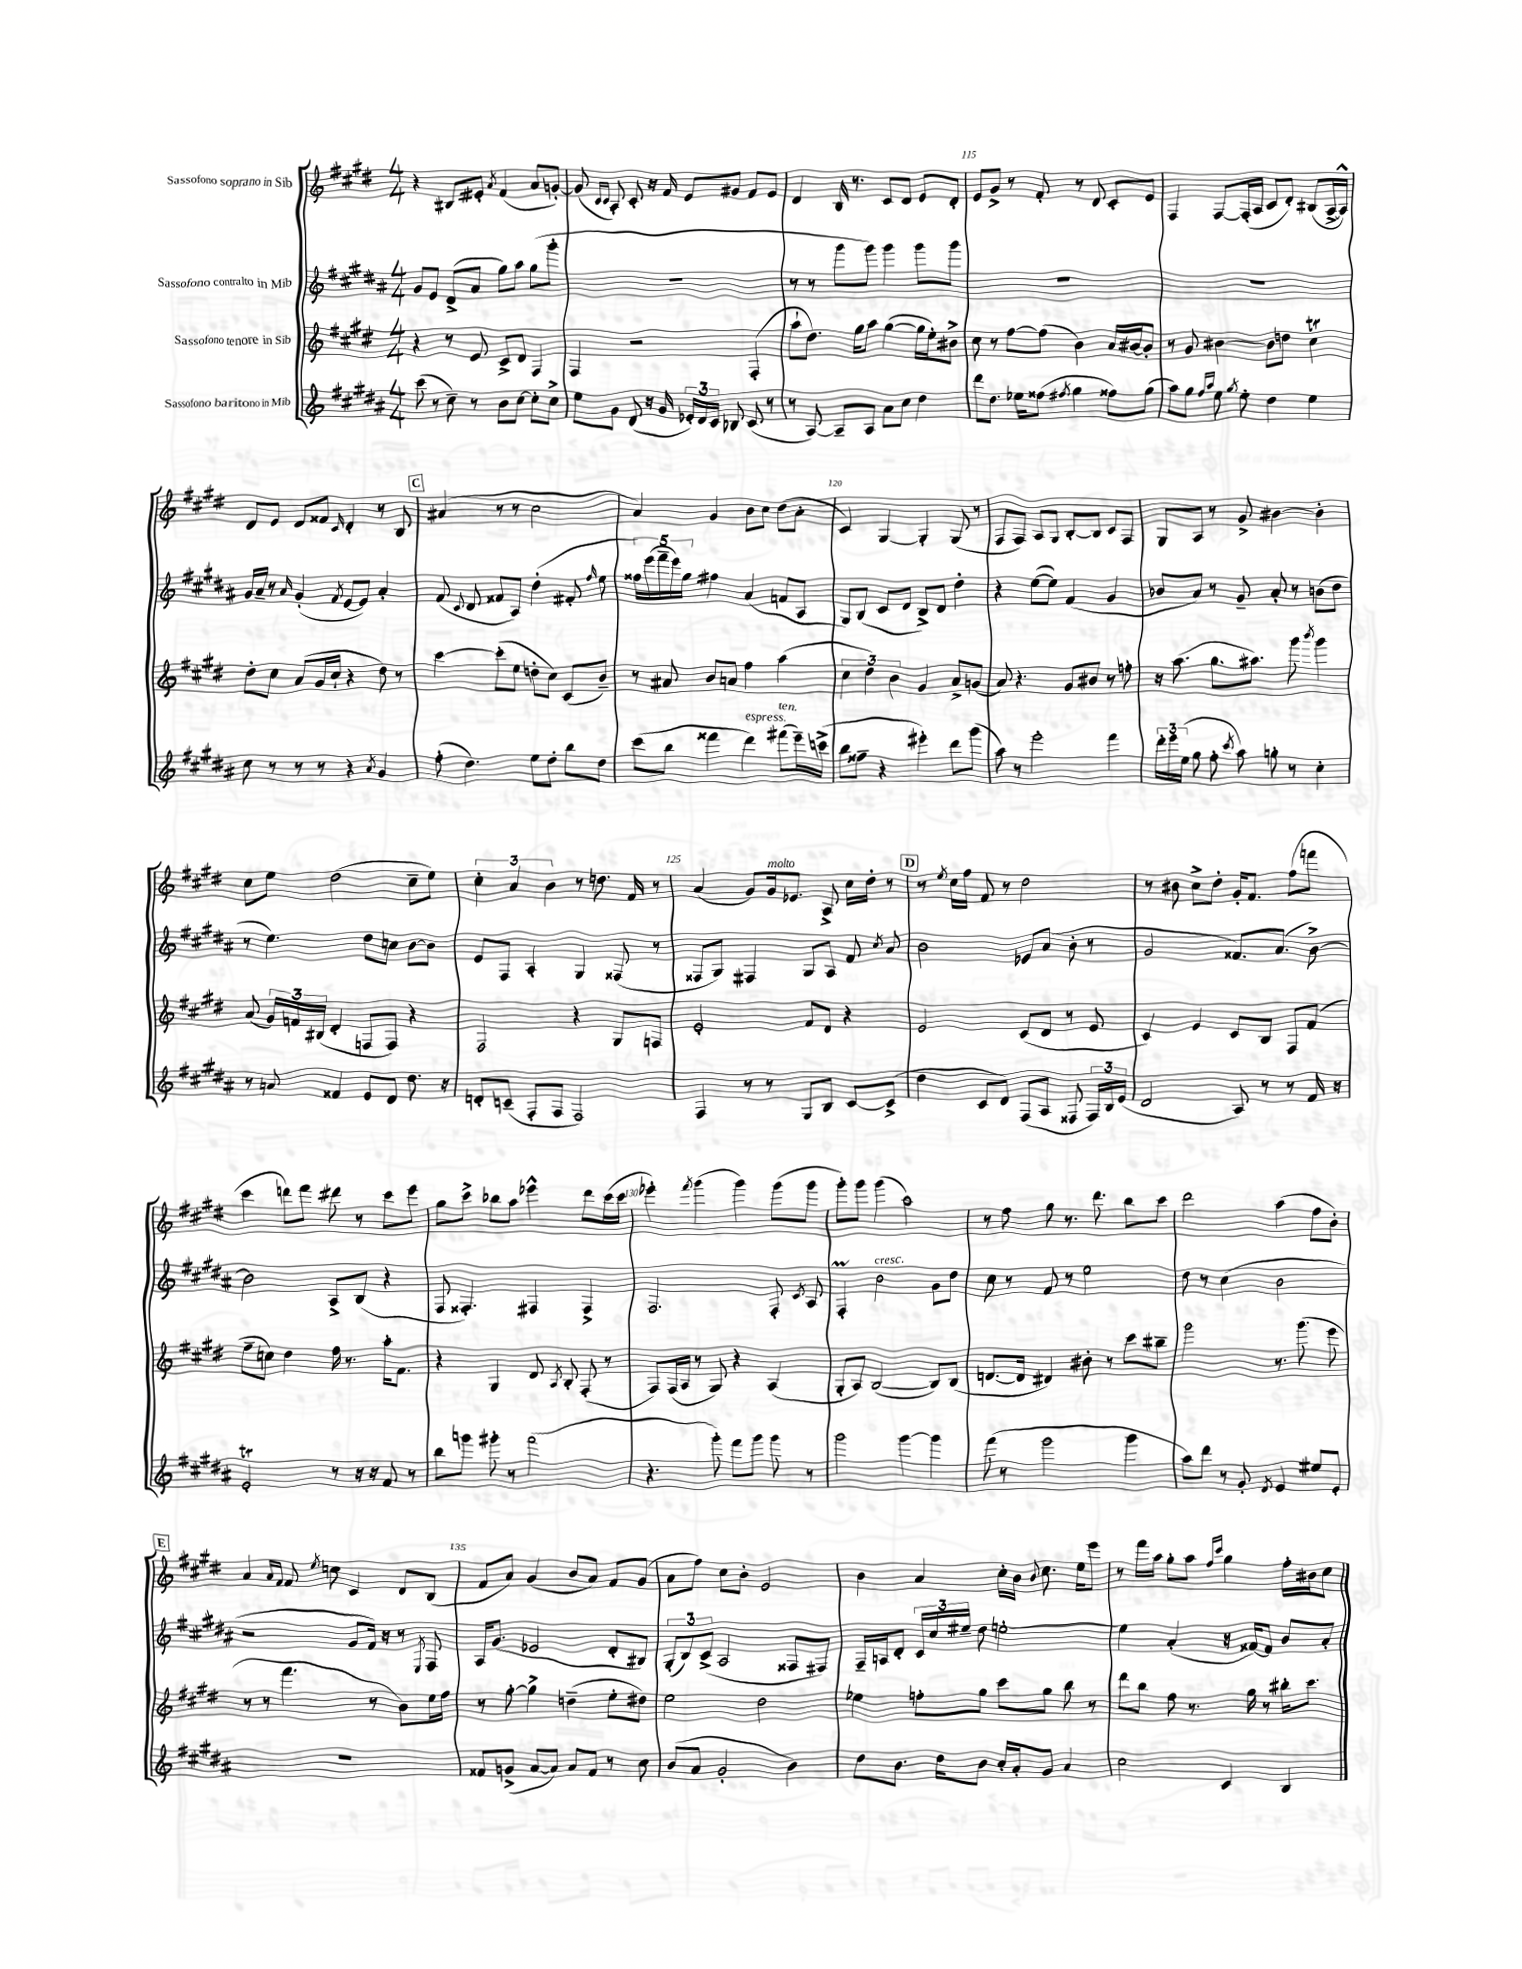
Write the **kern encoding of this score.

**kern	**kern	**kern	**kern
*part4	*part3	*part2	*part1
*staff4	*staff3	*staff2	*staff1
*I"Sassofono baritono in Mib	*I"Sassofono tenore in Sib	*I"Sassofono contralto in Mib	*I"Sassofono soprano in Sib
*clefG2	*clefG2	*clefG2	*clefG2
*k[f#c#g#d#a#]	*k[f#c#g#d#]	*k[f#c#g#d#a#]	*k[f#c#g#d#]
*M4/4	*M4/4	*M4/4	*M4/4
=112	=112	=112	=112
(8ccc#\	4r	8g#/L	4r
8r	.	8e/J	.
8cc#~\)	8r	(8d#^/L	8B#X/L
8r	8e/	8a#/J	8e#X'/J
.	.	.	8qa/
8b\L	8c#^/L	8gg#\L)	(4f#/
[8cc#\J	8d#/J	8aa#\J	.
8cc#'\L]	4F#/	(8gg#\L	8a/L
8cc#^\J	.	8ggg#'\J	[8gn'/J)
=113	=113	=113	=113
8ee\L	4F#/	1r	(8g/]
.	.	.	16qqc#/LL
.	.	.	16qqc#/JJ
8g#\J	.	.	8A'/)
(8d#/	2r	.	8c#'/
16r	.	.	16r
16g#/	.	.	16f#/
24e-X'/LL)	.	.	8e/L
24d#/	.	.	.
24c#/JJ	.	.	.
8B-X/	.	.	8g#X/J
(8c#/	(4F#'/	.	8f#/L
8r	.	.	8e/J
=114	=114	=114	=114
8r	8aa`\L	8r	4d#/
[8A#/)	8.dd#\J)	8r	.
8A#~/L]	.	8ggg#\L	16B/
.	16gg#\KL	.	8.r
8A#/J	8aa\J	8ggg#\J)	.
8a#\L	([4gg#\	4ggg#\	8c#/L
8cc#\J	.	.	8d#/J
4dd#\	16gg#\LL]	8ggg#\L	8e/L
.	16ee'\J)	.	.
.	8b#X^\J	8ggg#\J	8d#'/J
=115	=115	=115	=115
8ddd#\L	8cc#\	1r	8e/L
8.dd#\J	8r	.	8g#^/J
.	[8ff#\L	.	8r
16ee-X\KL	.	.	.
(8ff##X\J	(8ff#\J]	.	8f#'/
8qff#X/	.	.	.
4gg#\	4b\)	.	8r
.	.	.	8d#/
8ff##X\L)	16a/LL	.	8c#'/L
.	[16b#X/J	.	.
(8gg#\J	8b#'/J]	.	8e/J
=116	=116	=116	=116
8aa#\L)	8r	1r	4F#/
8gg#\J	8g#/	.	.
16qqff#/LL	.	.	.
16qqaa#/JJ	.	.	.
8ee\	[4b#X\	.	[8F#/L
8qgg#/	.	.	.
8ee'\	.	.	(16F#'/L]
.	.	.	16A/JJ
4dd#\	8b#\L]	.	8c#/L
.	8ddn\J	.	8d#'/J)
4ee\	4cc#T\	.	(8B#X/L
.	.	.	[16A^/L
.	.	.	16A^^/JJ])
!!LO:LB:g=z
=117	=117	=117	=117
8cc#\	8dd#'\L	16g#/LL	8d#/L
.	.	16a#~/JJ	.
8r	8cc#\J	8r	8e/J
.	.	16qqa#/	.
8r	(8a/L	(4g#'/	8d#/L
8r	16g#/L	.	8f##X/J
.	16cc#`/JJ	.	.
.	.	8qf#/	16qqc#/
4r	4r	[8e/L	4d#'/
.	.	8e/J])	.
8qa#/	.	.	.
4g#/	8dd#\)	4a#'/	8r
.	8r	.	8B/
!!LO:REH:place=s1:t=C
=118	=118	=118	=118
(8ff#'\	[4ccc#\	(8f#/	(4a#X/
.	.	8qqc#/	.
4.dd#\)	.	8d#/	.
.	(8ccc#'\L]	8f##X/L	8r
.	8ee\J	8A#/J)	8r
8ee\L	8ddn'\L	(4dd#'\	2cc#\
8dd#'\J	8cc#\J)	.	.
8bb\L	(8c#/L	8f#X'/	.
.	.	16qqff#/	.
8dd#\J	8b~/J)	8ee\	.
=119	=119	=119	=119
(8ccc#\L	8r	20ff##X\LL)	4a/)
.	.	(20eee\	.
.	.	20fff#~\	.
8bb\J	8a#X/	.	.
.	.	20eee\)	.
.	.	20gg#\JJ	.
4fff##X\	8b/L	4ff#X\	4g#/
.	8an/J	.	.
!LO:TX:a:i:t=espress.	!	!	!
4ddd#\)	4ff#\	(4a#/	8b\L
.	.	.	8cc#\J
!LO:TX:a:i:t=ten.	!	!	!
(8fff#X\L	(4aa\	8fn/L	(8dd#\L
16eee~\L)	.	8A#/J	8a'\J
(16cccn^\JJ	.	.	.
=120	=120	=120	=120
8bb\L	6cc#\	8G#/L)	4c#/)
8ff##X~\J	.	(8B/J	.
.	6dd#\)	.	.
4r	.	8c#/L	[4G#/
.	6b\	.	.
.	.	8d#/J	.
4eee#X'\)	4g#/	8B^/L)	4G#'/]
.	.	8d#/J	.
8ddd#\L	8a^/L	4dd#'\	(8G#/
(8ggg#\J	(8gn/J	.	8r
=121	=121	=121	=121
8aa#\)	8a/)	4r	8F#/L
8r	4.r	.	8F#/J)
2eee'\	.	([8ee\L	8A/L
.	.	8ee\J])	8G#/J
.	8g#/L	(4f#/	[8B'/L
.	8b#X/J	.	8B/J]
4fff#\	8r	4g#/	8c#/L
.	8ffn'\	.	8F#/J
=122	=122	=122	=122
24ddd#'\LL	16r	8b-X/L	8G#/L
24eee\	.	.	.
.	(8.aa\	.	.
(24ee\JJ	.	.	.
8gg#\	.	8a#/J)	8A/J
8ff#'\	8.gg#\L	8r	8r
8qccc#/	.	.	.
8aa#\)	.	8g#~/	8g#^/
.	8.aa#X\J)	.	.
8ggn'\	.	8a#'/	[4b#X\
8r	8ggg#\	8r	.
.	8qbbb/	.	.
4cc#'\	4ggg#\	(8bn\L	4b#'\]
.	.	8dd#\J	.
!!LO:LB:g=z
=123	=123	=123	=123
8r	(8a/	8r	8cc#\L
8an/	24g#/LL)	4.ee\)	8ee\J
.	24fn/	.	.
.	(24B#X/JJ	.	.
4f##X/	4d#'/	.	(2dd#\
8e/L	8Fn/L	8dd#\L	.
8d#/J	8F/J)	8ccn\J	.
8.dd#\	4r	[8b\L	8cc#~\L
.	.	8b\J]	8ee\J)
16r	.	.	.
=124	=124	=124	=124
8dn'/L	2F#/	8e/L	6cc#'\
(8cn~/J	.	8F#/J	.
.	.	.	6a/
8F#'/L	.	4A#'/	.
.	.	.	6b\
8F#/J	.	.	.
2F#/)	4r	4G#/	8r
.	.	.	8.ddn\
.	8G#/L	(8F##X/	.
.	.	.	16f#/
.	8Fn/J	8r	8r
=125	=125	=125	=125
4F#/	2e'/	8F##X/L	(4a/
.	.	8G#/J)	.
8r	.	4F#X/	8g#/L)
!	!	!	!LO:TX:a:i:t=molto
8r	.	.	16g#/k
.	.	.	8.e-X/J
8G#/L	8f#/L	8G#/L	.
8B/J	8d#/J	8A#/J	8A^/
[8c#/L	4r	8f#/	16cc#\LL
.	.	.	16dd#'\JJ
.	.	8qcc#/	.
(8c#^/J]	.	8a#/	8r
!!LO:REH:place=s1:t=D
=126	=126	=126	=126
4dd#\	2e/	2b\	8r
.	.	.	8qee/
.	.	.	16cc#\LL
.	.	.	16ff#\JJ
8c#/L	.	.	8f#/
8d#/J)	.	.	8r
(8F#/L	(8c#/L	8e-X/L	2dd#\
8A#/J	8d#/J	(8a#/J	.
8F##X/	8r	8b'\	.
24F##/LL)	8e/	8r	.
24B/	.	.	.
(24e/JJ	.	.	.
=127	=127	=127	=127
2d#/	4c#/)	2g#/	8r
.	.	.	8b#X\
.	4e/	.	8cc#^\L
.	.	.	8dd#'\J
8A#/)	8c#/L	8.f##X/L)	16g#'/KL
.	.	.	8.f#/J
8r	8B/J	.	.
.	.	(8.a#/J	.
8r	8F#/L	.	(8ff#\L
16f#/	(8f#/J	[8b^\)	8fffn\J
16r	.	.	.
!!LO:LB:g=z
=128	=128	=128	=128
2eT'/	8ff#~\L	2b\]	4ccc#\
.	8ccn\J)	.	.
.	4dd#\	.	8dddn\L)
.	.	.	8fff#\J
8r	16ff#\	8A#^/L	8ddd#X\
.	8.r	.	.
16r	.	(8B/J	8r
16r	.	.	.
8f#/	16aa'\KL	4r	8ccc#\L
.	8.f#\J	.	.
8r	.	.	8eee\J
=129	=129	=129	=129
8bb\L	4r	8F#/	8gg#\L
8gggn\J	.	4.F##X'/)	8ccc#^\J
8ggg#X'\	4G#/	.	8bb-X\L
8r	.	.	8aa\J
(2fff#\	8d#/	4F#X/	4eee-X^^\
.	8qA/	.	.
.	8B'/	.	.
.	(8F#'/	4F#^/	8ddd#\L
.	8r	.	(16ccc#\L
.	.	.	16ccc#\JJ
=130	=130	=130	=130
4.r	8F#/L)	2.F#/	4eee-X'\)
.	(16F#/L	.	.
.	16A/JJ	.	.
.	.	.	8qfff#/
.	8r	.	(4ggg#\
8ggg#'\)	8G#/)	.	.
8fff#\L	4r	.	4ggg#\)
8ggg#\J	.	.	.
8ggg#\	(4A/	8F#'/	(8ggg#\L
.	.	8qc#/	.
8r	.	8A#/	8ggg#\J
=131	=131	=131	=131
2ggg#\	8G#'/L	4F#M'/	8ggg#'\L)
.	8A/J)	.	8ggg#\J
!	!	!LO:TX:a:i:t=cresc.	!
.	([2B/	2b\	(4ggg#\
[4ggg#\	.	.	2aa\)
4ggg#\]	8B/L])	8g#\L	.
.	(8B/J	8dd#\J	.
=132	=132	=132	=132
(8fff#\	[8.dn/L	8cc#\	8r
8r	.	8r	8ff#\
.	16d/Jk]	.	.
2ggg#\	4d#X/)	8f#/	8gg#\
.	.	8r	8.r
.	8b#X'\	2ee\	.
.	.	.	8.ddd#\
.	8r	.	.
4ggg#\	8ccc#\L	.	8bb\L
.	8bb#X~\J	.	8ccc#\J
=133	=133	=133	=133
8aa#\L)	2ggg#\	8dd#\	2ddd#\
8ddd#\J	.	8r	.
8r	.	(4cc#\	.
8g#'/	.	.	.
8qd#/	.	.	.
4e/	8.r	2b\	(4aa\
.	(8.ggg#\	.	.
8ee#X/L	.	.	8ff#\L
8e'/J	8eee\	.	8b'\J)
!!LO:LB:g=z
!!LO:REH:place=s1:t=E
=134	=134	=134	=134
1r	8r	2r	4a/
.	8r	.	.
.	.	.	16qqa/LL
.	.	.	16qqf#/JJ
.	4.fff#\	.	8f#/
.	.	.	8qee/
.	.	.	8ccn\
.	.	8g#/L	4c#/
.	8r	16f#/Jk)	.
.	.	16r	.
.	8b\L)	8r	8d#/L
.	.	8qE/	.
.	16ee\L	8F#/	(8B/J
.	16ff#\JJ	.	.
=135	=135	=135	=135
8f##X/L	8r	16A#/KL	8f#/L
.	.	(8.g#/J	.
(8gn^/J	[8gg#'\	.	8a/J)
[8a#/L	4gg#^\]	2e-X/	(4g#/
8a#/J])	.	.	.
8a#/L	(4ddn~\	.	8b/L
8f##/J	.	.	8a/J)
8r	8ee'\L	8d#'/L	8f#/L
8cc#\	8dd#X\J)	8B#X/J)	(8g#/J
=136	=136	=136	=136
(8b/L	2ee\	(12G#'/L	8a\L
.	.	12B/)	.
8a#/J	.	.	8ff#\J)
.	.	(12c#^/J	.
2g#'/	.	2A#/	8cc#\L
.	.	.	8b'\J
.	2dd#\	.	2e/
4b\)	.	8F##X/L	.
.	.	8F#X/J)	.
=137	=137	=137	=137
8dd#\L	4ee-X\	16F#~/LL	4b\
.	.	16An/J	.
8.b\J	.	8d#'/J	.
.	8ffn'\L	24c#/LL	4a/
.	.	24cc#/	.
16dd#\KL	.	.	.
.	.	24ee#X~/JJ	.
8b\J	8gg#\J	8dd#\	.
16cc#'/LL	8ccc#\L	[2een'\	16cc#'\LL
16a#'/J	.	.	16b\JJ
.	.	.	8qqb/
8g#/J	8gg#\J	.	8.cc#\
4a#/	8bb\	.	.
.	.	.	16ee\KL
.	8r	.	8eee\J
=138	=138	=138	=138
2cc#\	8ddd#\L	4ee\]	8r
.	8bb\J	.	16fff#\LL
.	.	.	16aa\JJ
.	8ff#\	(4a#'/	8gg#'\L
.	8.r	.	8aa\J
.	.	.	16qqff#/LL
.	.	.	16qqccc#/JJ
4c#/	.	16r	4gg#\
.	16gg#\	[16f##X/KL)	.
.	8r	8f##/J]	.
4B/	16bb#X'\KL	8b/L	16ff#'\LL
.	8.ccc#\J	.	16b#X\J
.	.	8a#'/J	8cc#\J
==	==	==	==
*-	*-	*-	*-
